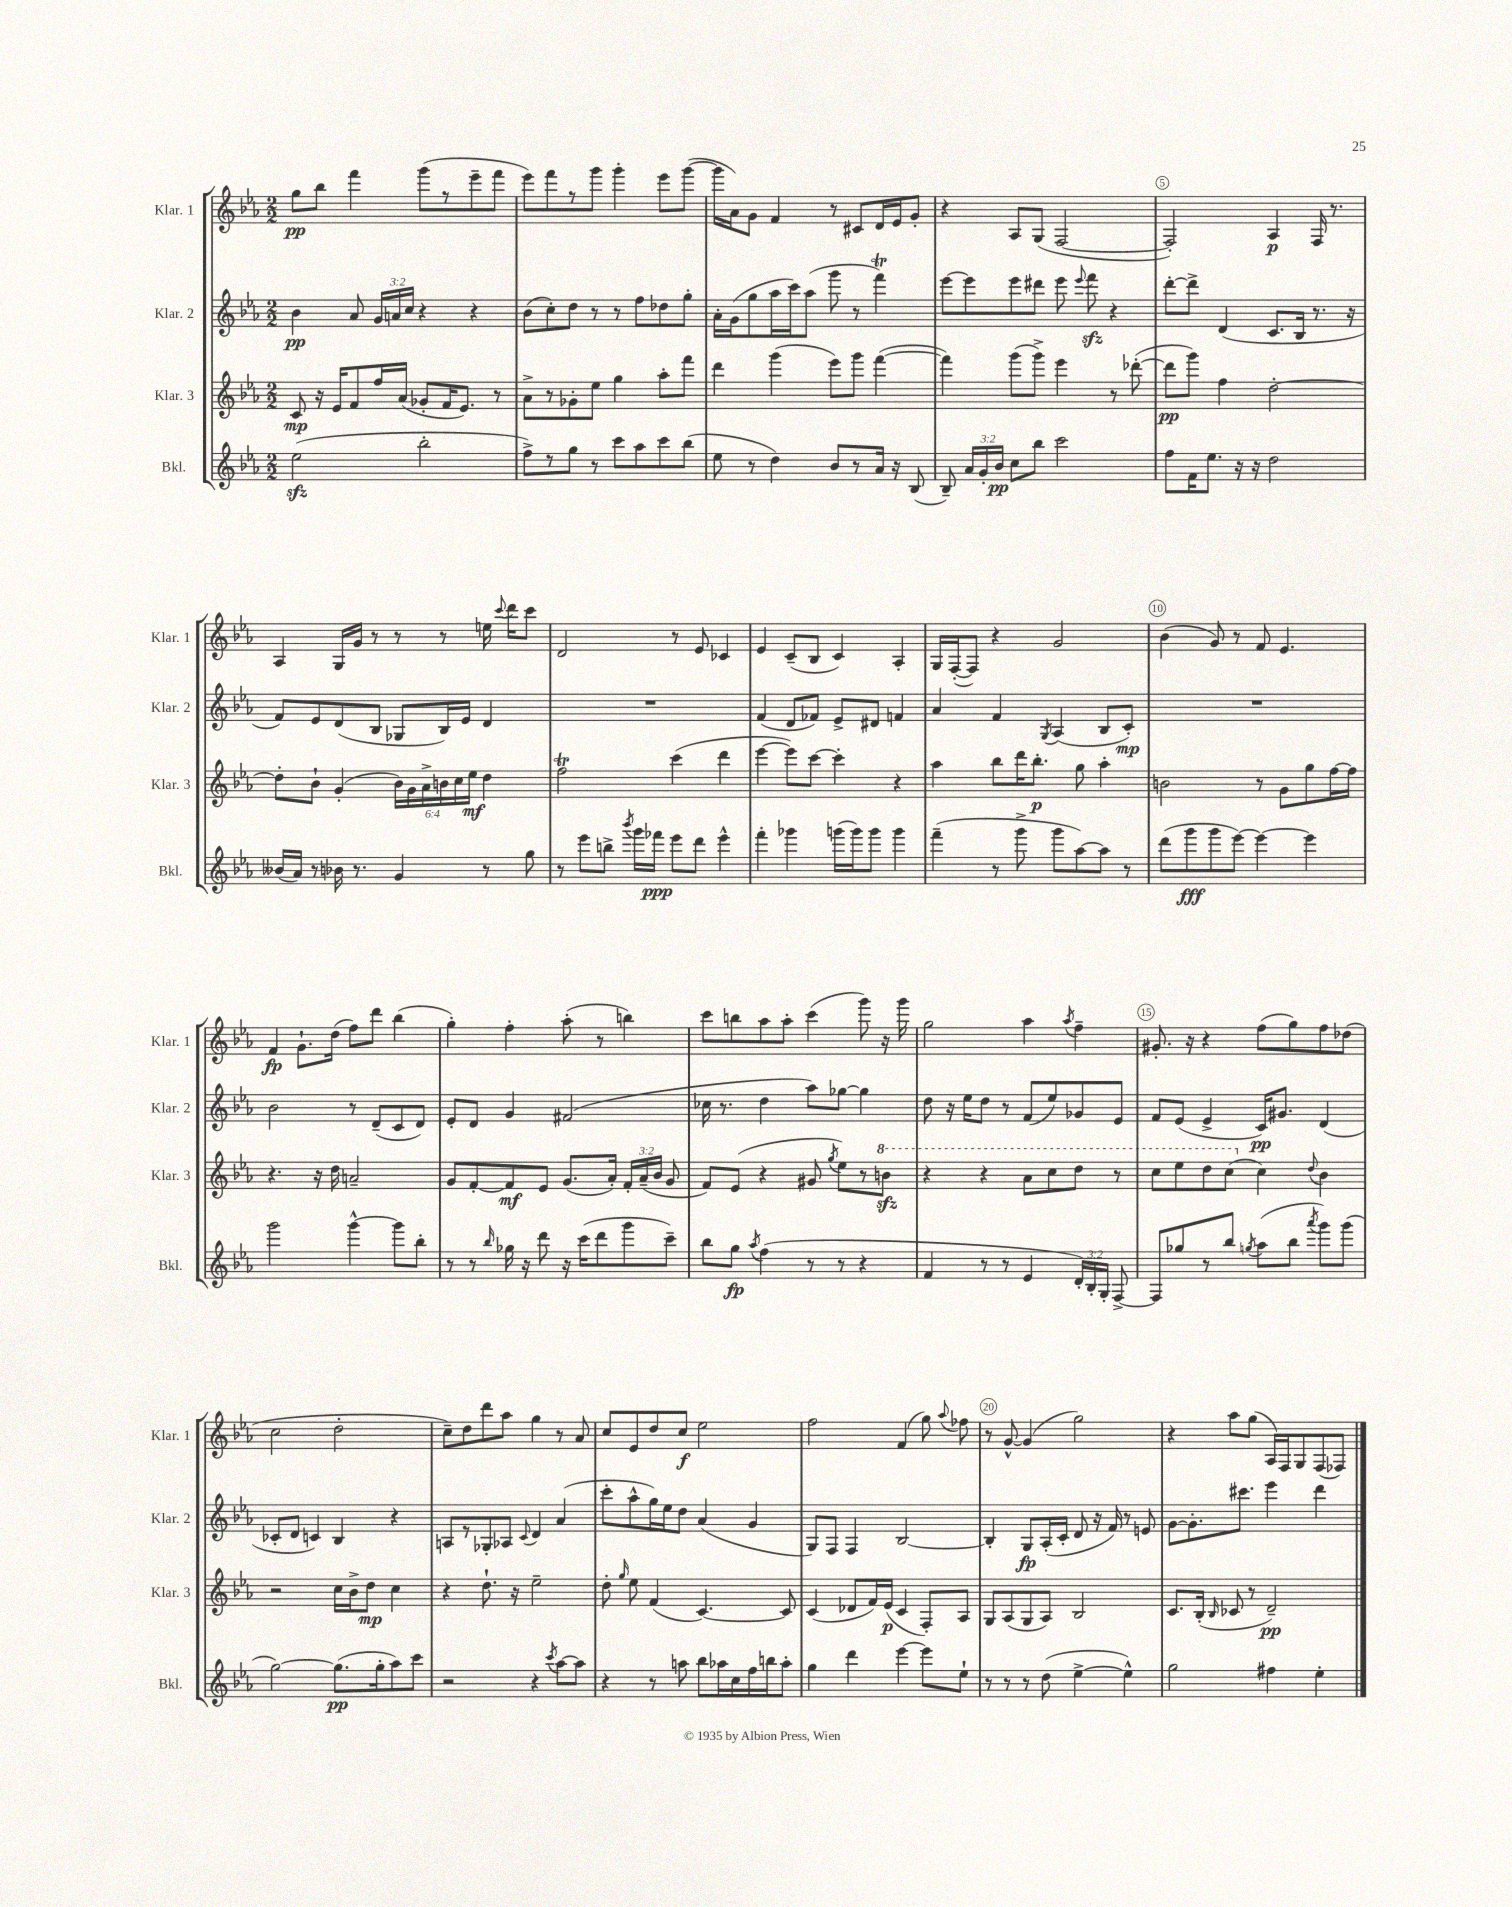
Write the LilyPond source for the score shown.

<<
\new StaffGroup <<
\new Staff = "s0" \with { instrumentName = "Klar. 1" shortInstrumentName = "Klar. 1" } {
    \clef treble \key ees \major \numericTimeSignature \time 2/2
    \autoBeamOff g''8[\pp bes''8] f'''4 g'''8[( r8 ees'''8-- f'''8] |
    ees'''8[) f'''8 r8 g'''8] g'''4-. ees'''8[ g'''8]~( |
    g'''16[ aes'16) g'8] f'4 r8 cis'8[ d'16 ees'16 g'8]-. |
    r4 aes8[ g8]( f2~ |
    f2-.) aes4\p f16 r8. |
    aes4 g16[ g'16] r8 r8 r8 e''16 \appoggiatura { c'''8 } d'''16[ c'''8] |
    d'2 r8 ees'8 ces'4 |
    ees'4 c'8[--( bes8] c'4) aes4-. |
    g16[ f16~-.( f8]) r4 g'2 |
    bes'4( g'8) r8 f'8 ees'4. |
    f'4\fp g'8.[-! d''16]( f''8[) d'''8] bes''4( |
    g''4-.) f''4-. aes''8-.( r8 b''4) |
    c'''8[ b''8 aes''8 aes''8]-. c'''4( g'''8) r16 g'''16 |
    g''2 aes''4 \acciaccatura { aes''8 } f''4-- |
    gis'8.-. r16 r4 f''8[( g''8) f''8 des''8]( |
    c''2 d''2-. |
    c''8[--) d''8 d'''8 aes''8] g''4 r8 aes'8 |
    c''8[ ees'8 d''8 c''8]\f ees''2 |
    f''2 f'4( g''8) \appoggiatura { aes''8 } fes''8 |
    r8 g'8~-^ g'4( g''2) |
    r4 aes''8[ g''8]( aes16[) f16 g8 f8( fes8]) \bar "|." |
}
\new Staff = "s1" \with { instrumentName = "Klar. 2" shortInstrumentName = "Klar. 2" } {
    \clef treble \key ees \major \numericTimeSignature \time 2/2 \override Staff.TupletNumber.text = #tuplet-number::calc-fraction-text
    \autoBeamOff bes'4\pp aes'8 \tuplet 3/2 { g'16[ a'16 c''16] } r4 r4 |
    bes'8[( c''8-.) d''8] r8 r8 f''8[ des''8 g''8]-. |
    aes'16[-. g'16( g''8 aes''16 c'''16) aes''8]( g'''8 r8 f'''4\trill) |
    ees'''8[~ ees'''8 ees'''8 dis'''8] ees'''8 \appoggiatura { ees'''8 } f'''8\sfz r4 |
    d'''8[~-. d'''8]-> d'4( c'8.[ bes16] r8. r16 |
    f'8[) ees'8 d'8( bes8] ges8[ bes16) ees'16] d'4 |
    R1 |
    f'4( d'8[ fes'8]) ees'8[-> dis'8] f'4 |
    aes'4 f'4 \acciaccatura { g8 } aes4( bes8[ c'8]-.\mp) |
    R1 |
    bes'2 r8 d'8[--( c'8 d'8]) |
    ees'8[-. d'8] g'4 fis'2( |
    ces''16 r8. d''4 aes''8[) ges''8]~ ges''4 |
    d''8 r16 ees''16[ d''8] r8 f'8[( ees''8) ges'8 ees'8] |
    f'8[ ees'8]( ees'4-> c'16[\pp) gis'8.] d'4( |
    ces'8[-. d'8] c'4) bes4 r4 |
    a8[ r8 ges8-. aes8] \appoggiatura { c'8 } d'4 aes'4( |
    c'''8[-. aes''8-^ g''16) ees''16 d''8] aes'4( g'4 |
    g8[) f8] f4 bes2~ |
    bes4-. g8[\fp aes16-.( c'16]-. d'8 r16 f'16) r8 e'8 |
    g'8[~ g'8.-. cis'''8.] ees'''4 d'''4 \bar "|." |
}
\new Staff = "s2" \with { instrumentName = "Klar. 3" shortInstrumentName = "Klar. 3" } {
    \clef treble \key ees \major \numericTimeSignature \time 2/2 \override Staff.TupletNumber.text = #tuplet-number::calc-fraction-text
    \autoBeamOff c'8\mp r16 ees'16[ f'8 f''16 aes'16]( ges'8[-. f'16 ees'8.]) r8 |
    aes'8[-> r8 ges'8-. ees''8] g''4 aes''8[-. f'''8] |
    d'''4 g'''4( ees'''8[) g'''8] f'''4~( |
    f'''4) g'''8[( g'''8]->) ees'''4 r8 des'''8~-.( |
    des'''8[\pp g'''8]) f''4 d''2~-. |
    d''8[-. bes'8]-! g'4-.( \tuplet 6/4 { bes'16[) g'16 aes'16-> b'16 c''16 ees''16]\mf } d''4 |
    f''2\trill c'''4( d'''4 |
    ees'''4~ ees'''8[) c'''8]~ c'''4-. r4 |
    aes''4 bes''8[ d'''16 bes''8.]-.\p g''8 aes''4-. |
    b'2 r8 g'8[ g''8 f''16~ f''16] |
    r4. r16 d''16 a'2-- |
    g'8[ f'8~-. f'8\mf ees'8] g'8.[( aes'16]-.) \tuplet 3/2 { f'16[-. aes'16--( bes'16] } g'8 |
    f'8[) ees'8]( r4 gis'8 \acciaccatura { g''8 } ees''8[) r8 \ottava #1 b''8]\sfz |
    r4 r4 aes''8[ c'''8 d'''8] r8 |
    c'''8[ ees'''8 d'''8 c'''8]( \ottava #0 c''4) \appoggiatura { d''8 } bes'4 |
    r2 c''16[ bes'16-> d''8]\mp c''4 |
    r4 d''8.-! r16 ees''2-- |
    d''8-. \grace { g''16 } ees''8 f'4( c'4.~) c'8 |
    c'4( des'8[ f'16) ees'16]\p( c'4 f8[-.) aes8] |
    g8[ aes8( g8 aes8]) bes2 |
    c'8.[ bes16]-.( \grace { bes16 } ces'8 r8 d'2--\pp) \bar "|." |
}
\new Staff = "s3" \with { instrumentName = "Bkl." shortInstrumentName = "Bkl." } {
    \clef treble \key ees \major \numericTimeSignature \time 2/2 \override Staff.TupletNumber.text = #tuplet-number::calc-fraction-text
    \autoBeamOff ees''2\sfz( bes''2-. |
    f''8[->) r8 g''8] r8 c'''8[ aes''8 c'''8 bes''8]( |
    ees''8 r8 d''4) bes'8[ r8 aes'16] r16 bes8( |
    bes8--) \tuplet 3/2 { aes'16[ g'16-. bes'16]\pp } c''8[ bes''8] c'''2 |
    f''8[ f'16 ees''8.] r16 r16 d''2 |
    beses'16[( aes'16]) r8 bes'16 r8. g'4 r8 g''8 |
    r8 ees'''8[ b''8]-> \acciaccatura { bes'''8 } g'''16[ fes'''16]\ppp ees'''8[ d'''8] ees'''4-^ |
    f'''4-. ges'''4 g'''16[( g'''16) g'''8] g'''4 |
    f'''4--( r8 g'''8-> g'''8[ aes''8~) aes''8] r8 |
    d'''8[( g'''8\fff g'''8 ees'''8]~) ees'''4~ ees'''4 |
    g'''2 g'''4~-^ g'''8[ bes''8]-. |
    r8 r8 \grace { bes''16 } ges''16 r16 d'''8 r16 c'''16[( d'''8 g'''8 c'''8]--) |
    bes''8[ g''8]\fp \acciaccatura { aes''8 } f''4( r8 r8 r4 |
    f'4 r8 r8 ees'4 \tuplet 3/2 { d'16[-.) bes16-. g16]-. } f8~-> |
    f8[ ges''8 r8 bes''8] \acciaccatura { g''8 } aes''8[( bes''8] \acciaccatura { aes'''8 } g'''8[) g'''8]( |
    g''2~) g''8.[\pp( g''16-. aes''8) c'''8] |
    r2 r4 \acciaccatura { c'''8 } aes''8[~ aes''8] |
    r4 r8 a''8 bes''8[ aes''16 c''16 f''16 b''16 aes''8]-. |
    g''4 d'''4 ees'''4~ ees'''8[ ees''8]-! |
    r8 r8 r8 d''8( ees''4~-> ees''4-^) |
    g''2 fis''4 ees''4-. \bar "|." |
}
>>
>>
\layout { \context { \Score \override BarNumber.break-visibility = ##(#f #t #t) barNumberVisibility = #(every-nth-bar-number-visible 5) \override BarNumber.stencil = #(make-stencil-circler 0.1 0.3 ly:text-interface::print) } }
